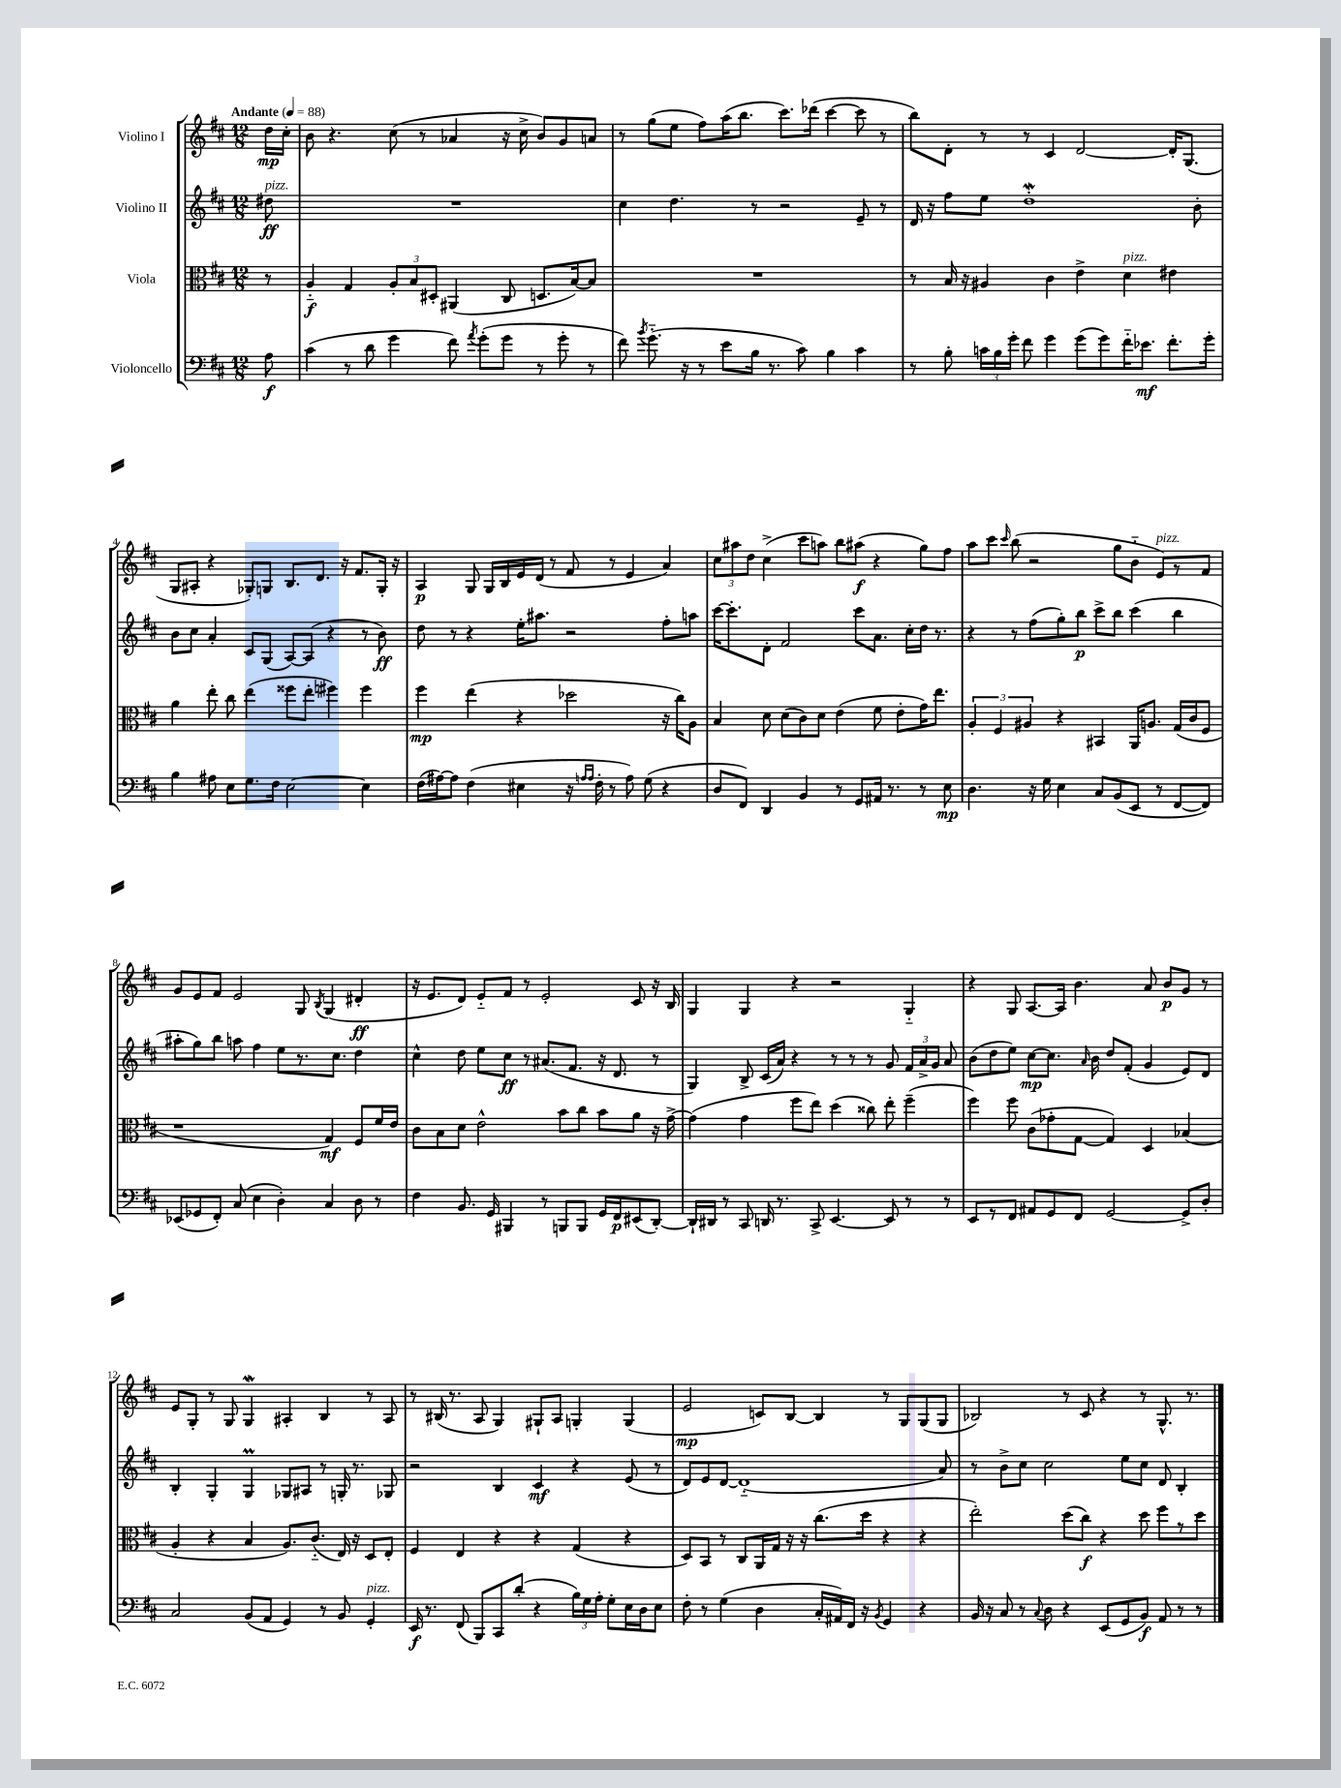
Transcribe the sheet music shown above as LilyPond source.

<<
\new StaffGroup <<
\new Staff = "s0" \with { instrumentName = "Violino I" } {
    \clef treble \key d \major \numericTimeSignature \time 12/8 \partial 8 \tempo "Andante" 4 = 88
    \autoBeamOff d''16[\mp cis''16]-. |
    b'8 r4. cis''8( r8 aes'4 r16 cis''16-> b'8[) g'8 a'8] |
    r8 g''8[( e''8] fis''8[) a''16( b''8.] cis'''8.[) des'''16]( cis'''4~ cis'''8 r8 |
    b''8[) d'8]-. r8 r8 cis'4 d'2~ d'16[-. g8.]( |
    g8[ ais8]-. r4 ges8[-.) g8] b8.[ d'8.] r16 fis'8.[ g16]-. r16 |
    a4\p g8 g16[ b16 e'16 d'16]( r8 fis'8 r8 e'4 a'4) |
    \tuplet 3/2 { cis''8[ ais''8 d''8] } cis''4->( cis'''8[ a''8]) b''8[ ais''8]\f( r4 g''8[) fis''8] |
    a''8[ cis'''8] \grace { cis'''16 } b''8( r2 g''8[ b'8]-_ e'8[^\markup { \italic "pizz." }) r8 fis'8] |
    g'8[ e'8 fis'8] e'2 g8 \acciaccatura { b8 } g4( dis'4-.\ff |
    r16 e'8.[ d'8]) e'8[-_ fis'8] r8 e'2-. cis'8 r16 b16 |
    g4 g4 r4 r2 g4-_ |
    r4 g8 a8.[~ a16] b'4. a'8 b'8[\p g'8] r8 |
    e'8[ g8]-. r8 g8 g4\mordent ais4-. b4 r8 ais8 |
    r8 bis16( r8. a8 g4) gis8[-! a8] g4-. g4( |
    e'2\mp c'8[) b8]~ b4 r8 g8[ g8( g8] |
    bes2) r8 cis'8 r4 r8 g8.-^ r8. \bar "|." |
}
\new Staff = "s1" \with { instrumentName = "Violino II" } {
    \clef treble \key d \major \numericTimeSignature \time 12/8 \partial 8
    \autoBeamOff dis''8\ff^\markup { \italic "pizz." } |
    R1. |
    cis''4 d''4. r8 r2 e'8-- r8 |
    d'16 r16 fis''8[ e''8] d''1-.\mordent b'8-. |
    b'8[ cis''8] a'4-. cis'8[ g8]( a8[~) a8]( r4 r8 b'8\ff) |
    d''8 r8 r4 e''16[-. ais''8.] r2 fis''8[-. a''8] |
    cis'''16[~ cis'''8.-. d'8]-. fis'2 cis'''8[ a'8.] cis''16[-. d''16] r8. |
    r4 r8 fis''8[( g''8-.) b''8]\p cis'''8[-> b''8] cis'''4( b''4 |
    ais''8[-. g''8) b''8] a''8 fis''4 e''8[ r8. cis''8.] d''4 |
    cis''4-^ d''8 e''8[ cis''8]\ff r8 ais'8.[( fis'8.] r16 d'8. r8 |
    g4) b8-> cis'16[( a'16]) r4 r8 r8 r8 g'8 \tuplet 3/2 { fis'16[ a'16-> g'16] } a'8 |
    b'8[( d''8 e''8]) cis''8[~\mp cis''8.] \grace { a'16 } b'16 d''8[ fis'8]-.( g'4 e'8[) d'8] |
    b4-. g4-. g4\prall ges8[ ais8] r8 g16-. r8. ges8 |
    r2 b4 cis'4\mf r4 e'8( r8 |
    d'8[) e'8 d'8]~ d'1-_( a'8) |
    r8 b'8[-> cis''8] cis''2 e''8[ cis''8] d'8 b4-. \bar "|." |
}
\new Staff = "s2" \with { instrumentName = "Viola" } {
    \clef alto \key d \major \numericTimeSignature \time 12/8 \partial 8
    \autoBeamOff r8 |
    a4-_\f g4 \tuplet 3/2 { a8[-. b8 dis8]-. } ais,4( cis8 d8.[ b16~) b8] |
    R1. |
    r8 b16 r16 ais4 cis'4 e'4-> d'4^\markup { \italic "pizz." } eis'4 |
    a'4 e''8-. cis''8 e''4( fisis''8[ e''8]-. fis''4) fis''4 |
    fis''4\mp e''4( r4 des''2 r16 cis''16[) a8] |
    b4 d'8 d'8[( cis'8) d'8] e'4( fis'8 e'8[-. g'16) e''8.] |
    \tuplet 3/2 { a4-. fis4 ais4 } r4 bis,4 a,16[ a8.] g16[( cis'16 fis8] |
    r1 g4\mf) fis8[ fis'16 e'16] |
    cis'8[ b8 d'8] e'2-^ b'8[ cis''8] b'8[ a'8] r16 g'16~-> |
    g'4( g'4 fis''8[ e''8]) d''4( cisis''8) e''8-. fis''4--( |
    fis''4) fis''8 cis'8[( ges'8-. g8]~ g4) d4 bes4( |
    a4-. r4 b4 a8.[) cis'8.]-_( e16) r16 d8[ e8]-. |
    fis4 e4 r4 r4 g4( r4 |
    d8[) b,8] r8 cis8[ a,16 g16] r16 r16 cis''8.[( d''16] r4 r4 |
    e''2-.) d''8[( cis''8]\f) r4 d''8 fis''8[ r8 d''8] \bar "|." |
}
\new Staff = "s3" \with { instrumentName = "Violoncello" } {
    \clef bass \key d \major \numericTimeSignature \time 12/8 \partial 8
    \autoBeamOff a8\f |
    cis'4( r8 d'8 g'4 fis'8) \acciaccatura { a'8 } g'8[-.( g'8] r8 g'8-. r8 |
    fis'8) \acciaccatura { b'8 } g'8.-_( r16 r8 e'8[ b16] r8. cis'8) b4 cis'4 |
    r8 b8-. \tuplet 3/2 { c'16[ b16 g'16]-. } fis'8 g'4 g'8[( g'8) fis'16-_ ees'8.]\mf fis'8.[-. g'16]-. |
    b4 ais8 e8[ g8. fis16] e2~ e4 |
    fis16[( ais16~) ais8] fis4( eis4 r16 \grace { a16[ a16] } fis16-. r8 a8) g8( r4 |
    d8[ fis,8]) d,4 b,4 r8 g,8[ ais,16] r8. r8 e8\mp |
    d4. r16 g16 e4 cis8[ b,8( e,8] r8 fis,8[~ fis,8]) |
    ees,8[( ges,8 fis,8]-.) cis8( e4 d4-.) cis4 d8 r8 |
    fis4 b,8. g,16 bis,,4 r8 b,,8[ b,,8] g,16[ fis,16\p eis,8( d,8]~-.) |
    d,16[-! dis,16] r8 cis,8 d,16 r8. cis,8-> e,4.~ e,8 r8 r8 |
    e,8[ r8 fis,8] ais,8[ g,8 fis,8] g,2~ g,8[-> d8]-. |
    cis2 b,8[( a,8] g,4) r8 b,8 g,4-.^\markup { \italic "pizz." } |
    e,16\f r8. fis,8( b,,8[) cis,8 d'8]-.( r4 \tuplet 3/2 { b16[) g16 a16]-. } g8[-. e16 d16 e8] |
    fis8-. r8 g4( d4 cis16[-. ais,16) fis,16] r16 \acciaccatura { b,8 } g,4 r4 |
    b,16 r16 cis8 r8 \appoggiatura { cis8 } d8 r4 e,8[( g,8 b,8]\f) a,8 r8 r8 \bar "|." |
}
>>
>>
